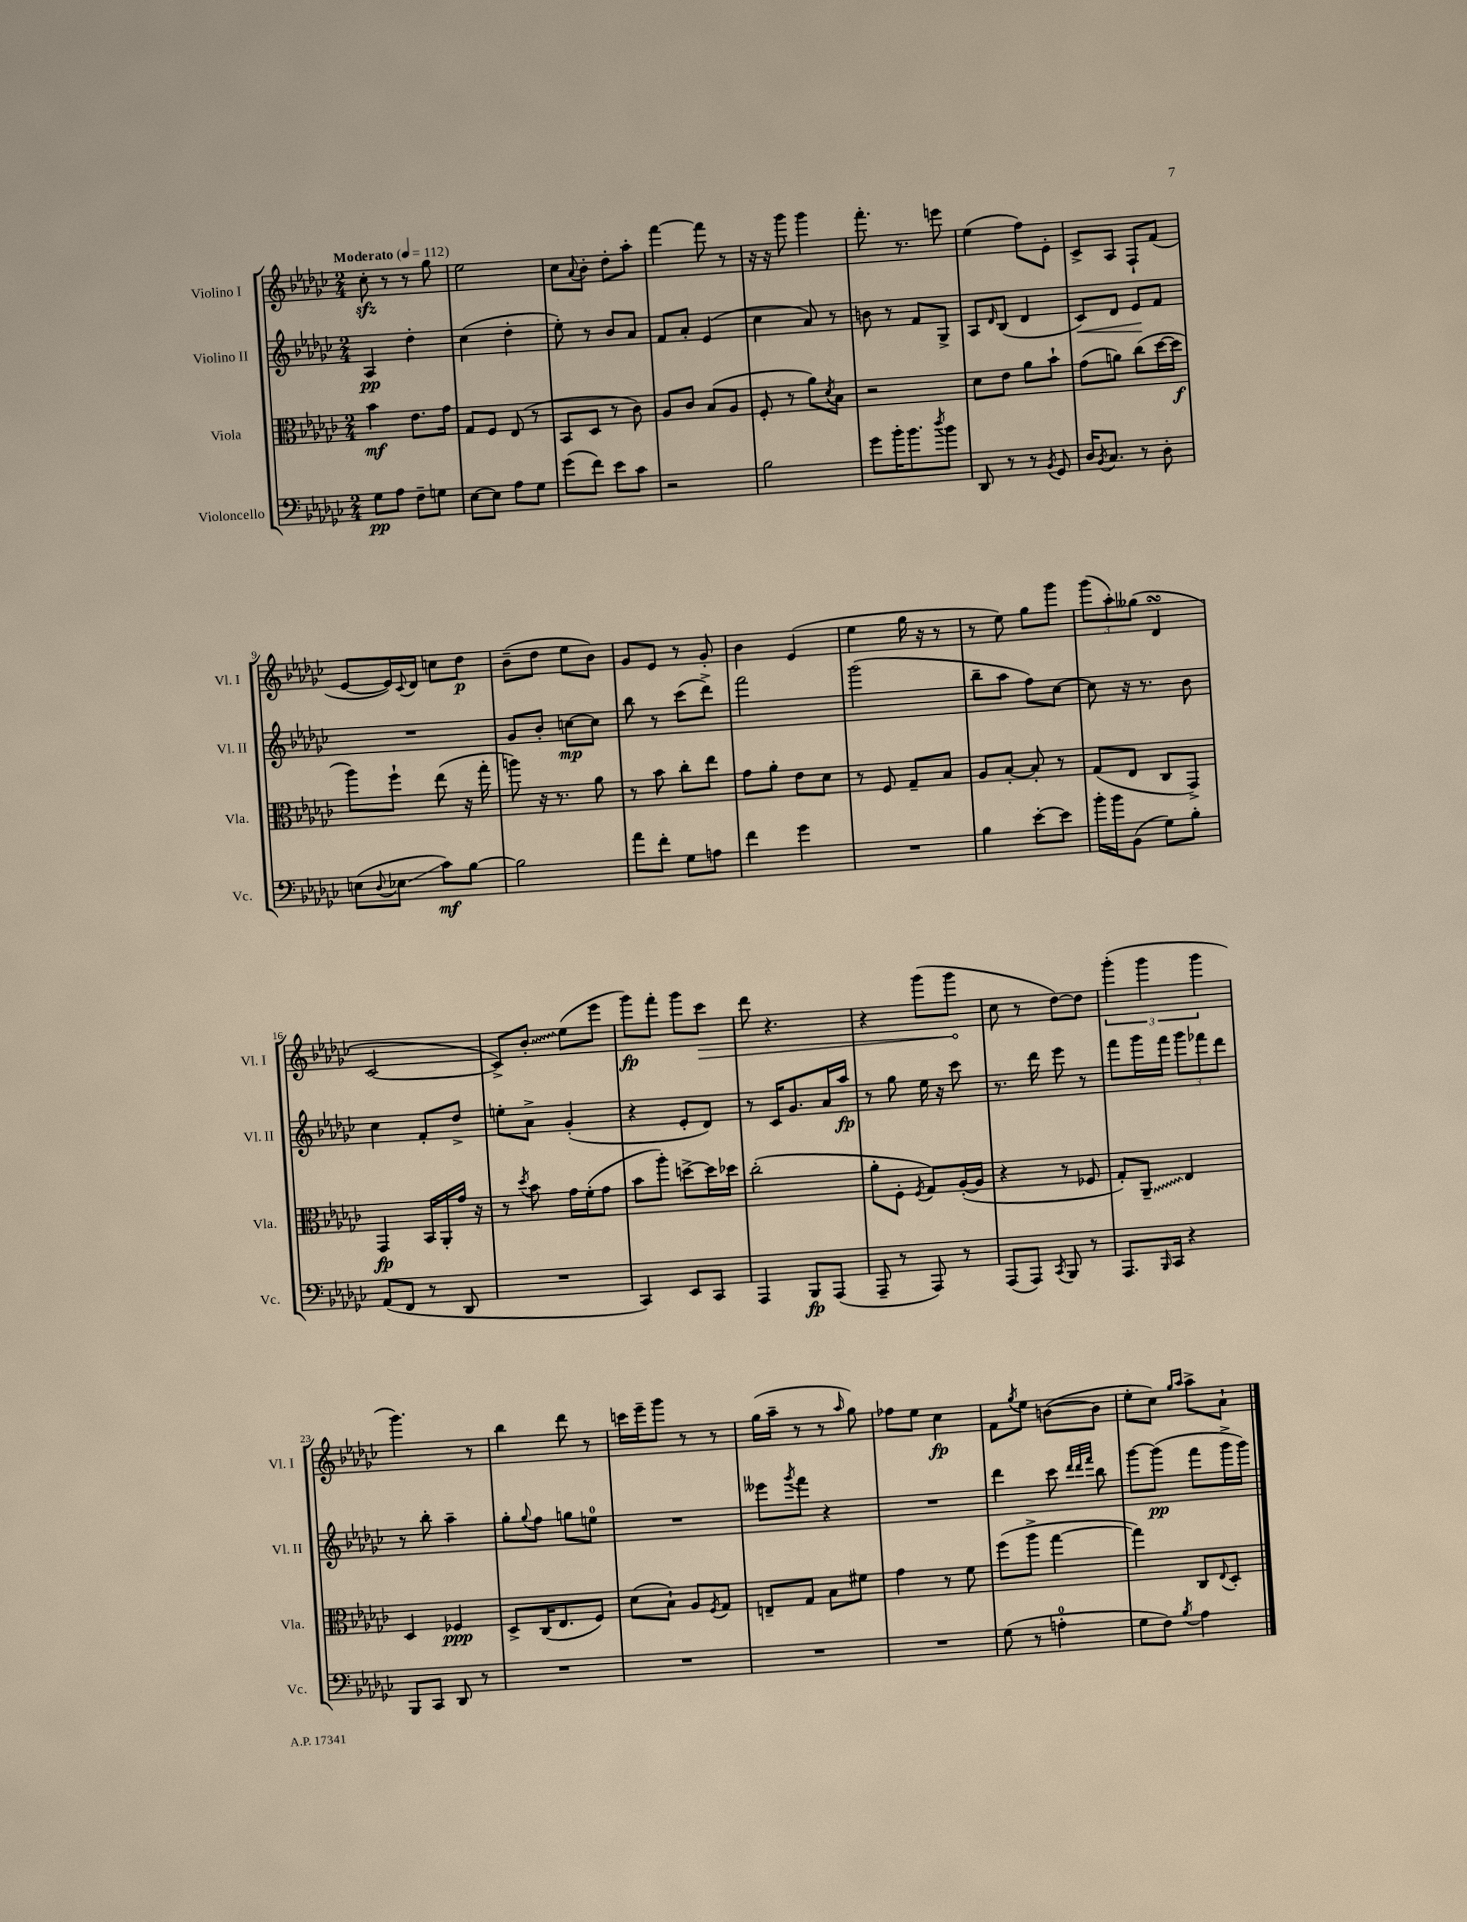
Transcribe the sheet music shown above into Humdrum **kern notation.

**kern	**kern	**kern	**kern
*staff4	*staff3	*staff2	*staff1
*clefF4	*clefC3	*clefG2	*clefG2
*k[b-e-a-d-g-c-]	*k[b-e-a-d-g-c-]	*k[b-e-a-d-g-c-]	*k[b-e-a-d-g-c-]
*M2/4	*M2/4	*M2/4	*M2/4
*MM112	*MM112	*MM112	*MM112
8G-	4b-	4A-	8cc-'
8A-	.	.	8r
8F~	8.e-	4dd-'	8r
8G	.	.	8gg-
.	16g-	.	.
=	=	=	=
[8E-	8G-	(4cc-	2ee-
8E-]	8F	.	.
8A-	(8E-	4dd-'	.
8G-	8r	.	.
=	=	=	=
(8g-	8BB-	8ee-')	8cc-
.	.	.	8qqa-
8f)	8D-	8r	8b-'
8e-	8r	8b-	8dd-'
8c-	8c-)	8a-	8aa-'
=	=	=	=
2r	8A-	8f	[4fff
.	8c-	8a-'	.
.	(8B-	(4e-	8fff]
.	8A-	.	8r
=	=	=	=
2B-	8F'	4cc-	16r
.	.	.	16r
.	8r	.	8ggg-
.	8a-)	8a-)	4ggg-
.	8qd-	.	.
.	8B-	8r	.
=	=	=	=
8g-	2r	8b	8.fff'
16b-'	.	8r	.
8.b-	.	.	8.r
.	.	8f	.
8qdd-	.	.	.
8b-	.	8G-^	8eee
=	=	=	=
8DD-	8d-	8A-	(4ee-
.	.	16qqd-	.
8r	8e-	(8B-	.
8r	8a-	4d-	8ff)
8qBB-	.	.	.
8GG-	8b-`	.	8e-'
=	=	=	=
16D-	(8g-	8c-)	8c-^
8qBB-	.	.	.
8.C-	.	.	.
.	8a)	8d-	8A-
8r	(8cc-	8e-	8F`
8D-'	[16dd-	8f	(8f
.	16dd-]	.	.
=	=	=	=
(8E	8aa-)	2r	[8e-
8qqD-	.	.	.
8E-	8ff`	.	16e-])
.	.	.	8qqc-
.	.	.	16d-
8c-)	(8ee-	.	8cc
[8B-	16r	.	8dd-
.	16gg-'	.	.
=	=	=	=
2B-]	8aa)	8g-	(8b-~
.	16r	8b-'	8dd-
.	8.r	.	.
.	.	[8cc	8ee-
.	8a-	8cc]	8b-)
=	=	=	=
8a-	8r	8bb-	8g-
8f'	8b-	8r	8e-
8G-	8cc-'	(8ccc-	8r
8A	8ee-	8ddd-^)	8g-'
=	=	=	=
4f	8g-	2fff	4b-
.	8a-'	.	.
4g-	8e-	.	(4e-
.	8d-	.	.
=	=	=	=
2r	8r	(2ggg-	4ee-
.	8F	.	.
.	8G-~	.	16gg-
.	.	.	16r
.	8B-	.	8r
=	=	=	=
4B-	8A-	8bb-~	8r
.	[8B-'	8aa-	8ee-)
[8e-'	8B-']	8ff)	8gg-
8e-]	8r	[8cc-	8ggg-
=	=	=	=
16b-'	(8G-	8cc-]	(12ggg-
16b-	.	.	.
.	.	.	12aa-')
(8BB-	8E-	16r	.
.	.	.	(12gg--
.	.	8.r	.
8G-)	8C-	.	4d-
8B-'	8GG-^)	8b-	.
=	=	=	=
(8AA-	4GG-	4cc-	[2c-
8FF	.	.	.
8r	16BB-	8f'	.
.	16AA-'	.	.
8DD-	16g-	8dd-^	.
.	16r	.	.
=	=	=	=
2r	8r	8ee'	8c-^])
.	8qdd-	.	.
.	8b-	8a-^	8b-'
.	16g-	(4g-'	(8ee-
.	(16f'	.	.
.	8g-	.	8eee-
=	=	=	=
4CC-)	8b-	4r	8ggg-)
.	8aa-')	.	8fff'
8EE-	[8dd^	8e-'	8ggg-
8CC-	16dd]	8d-)	8ccc-
.	16dd-	.	.
=	=	=	=
4AAA-	(2cc-'	8r	8ddd-
.	.	16c-	4.r
.	.	8.g-	.
8BBB-	.	.	.
(8AAA-	.	16a-	.
.	.	16aa-	.
=	=	=	=
8AAA-~	8a-'	8r	4r
8r	8F'	8gg-	.
.	8qF	.	.
8AAA-)	8G-)	16ee-	(8ggg-
.	.	16r	.
8r	([16A-'	8ccc-	8ggg-
.	16A-]	.	.
=	=	=	=
(8AAA-	4r	8.r	8cc-
8AAA-)	.	.	8r
.	.	16ddd-	.
8qCC-	.	.	.
8BBB-	8r	8eee-	[8dd-)
8r	8F-	8r	8dd-]
=	=	=	=
8.AAA-	8G-')	8fff	(6ggg-'
.	8AA-~	16ggg-	.
.	.	.	6ggg-
16qqBBB-	.	.	.
16CC-	.	16fff	.
4r	4E-	12ggg-	.
.	.	12fff-	6ggg-
.	.	12ddd-	.
=	=	=	=
8BBB-	4D-	8r	4.ggg-)
8CC-	.	8bb-'	.
8DD-	4F-	4aa-~	.
8r	.	.	8r
=	=	=	=
2r	8D-^	8gg-'	4bb-
.	.	8qqgg-	.
.	(16C-	8ff	.
.	8.E-	.	.
.	.	8gg	8ddd-
.	8F)	8ee	8r
=	=	=	=
2r	(8d-	2r	16ccc
.	.	.	16eee-~
.	8B-`)	.	8ggg-
.	8A-	.	8r
.	8qF	.	.
.	8G-	.	8r
=	=	=	=
2r	8E~	8eee--	(16gg-
.	.	.	16aa-~
.	.	8qggg-	.
.	8G-	8fff	8r
.	8B-	4r	8r
.	.	.	16qqaa-
.	8f#	.	8gg-)
=	=	=	=
2r	4g-	2r	8ff-
.	.	.	8ee-
.	8r	.	4cc-
.	8f	.	.
=	=	=	=
(8G-	(8ff	4ddd-	8f
.	.	.	8qgg-
8r	8aa-^	.	8ee-
4A'	[4gg-	8ccc-	([8b
.	.	32qqddd-	.
.	.	32qqddd-	.
.	.	32qqfff	.
.	.	8bb-	8b]
=	=	=	=
8G-	4gg-])	[8ggg-	8ee-'
8F)	.	(8ggg-]	8cc-)
.	.	.	16qqgg-
8qB-	.	.	16qqaa-
4A-	8C-	8fff	8aa-^
.	8qqE-	.	.
.	8D-'	16ggg-^	8a-`
.	.	16ggg-)	.
==	==	==	==
*-	*-	*-	*-
